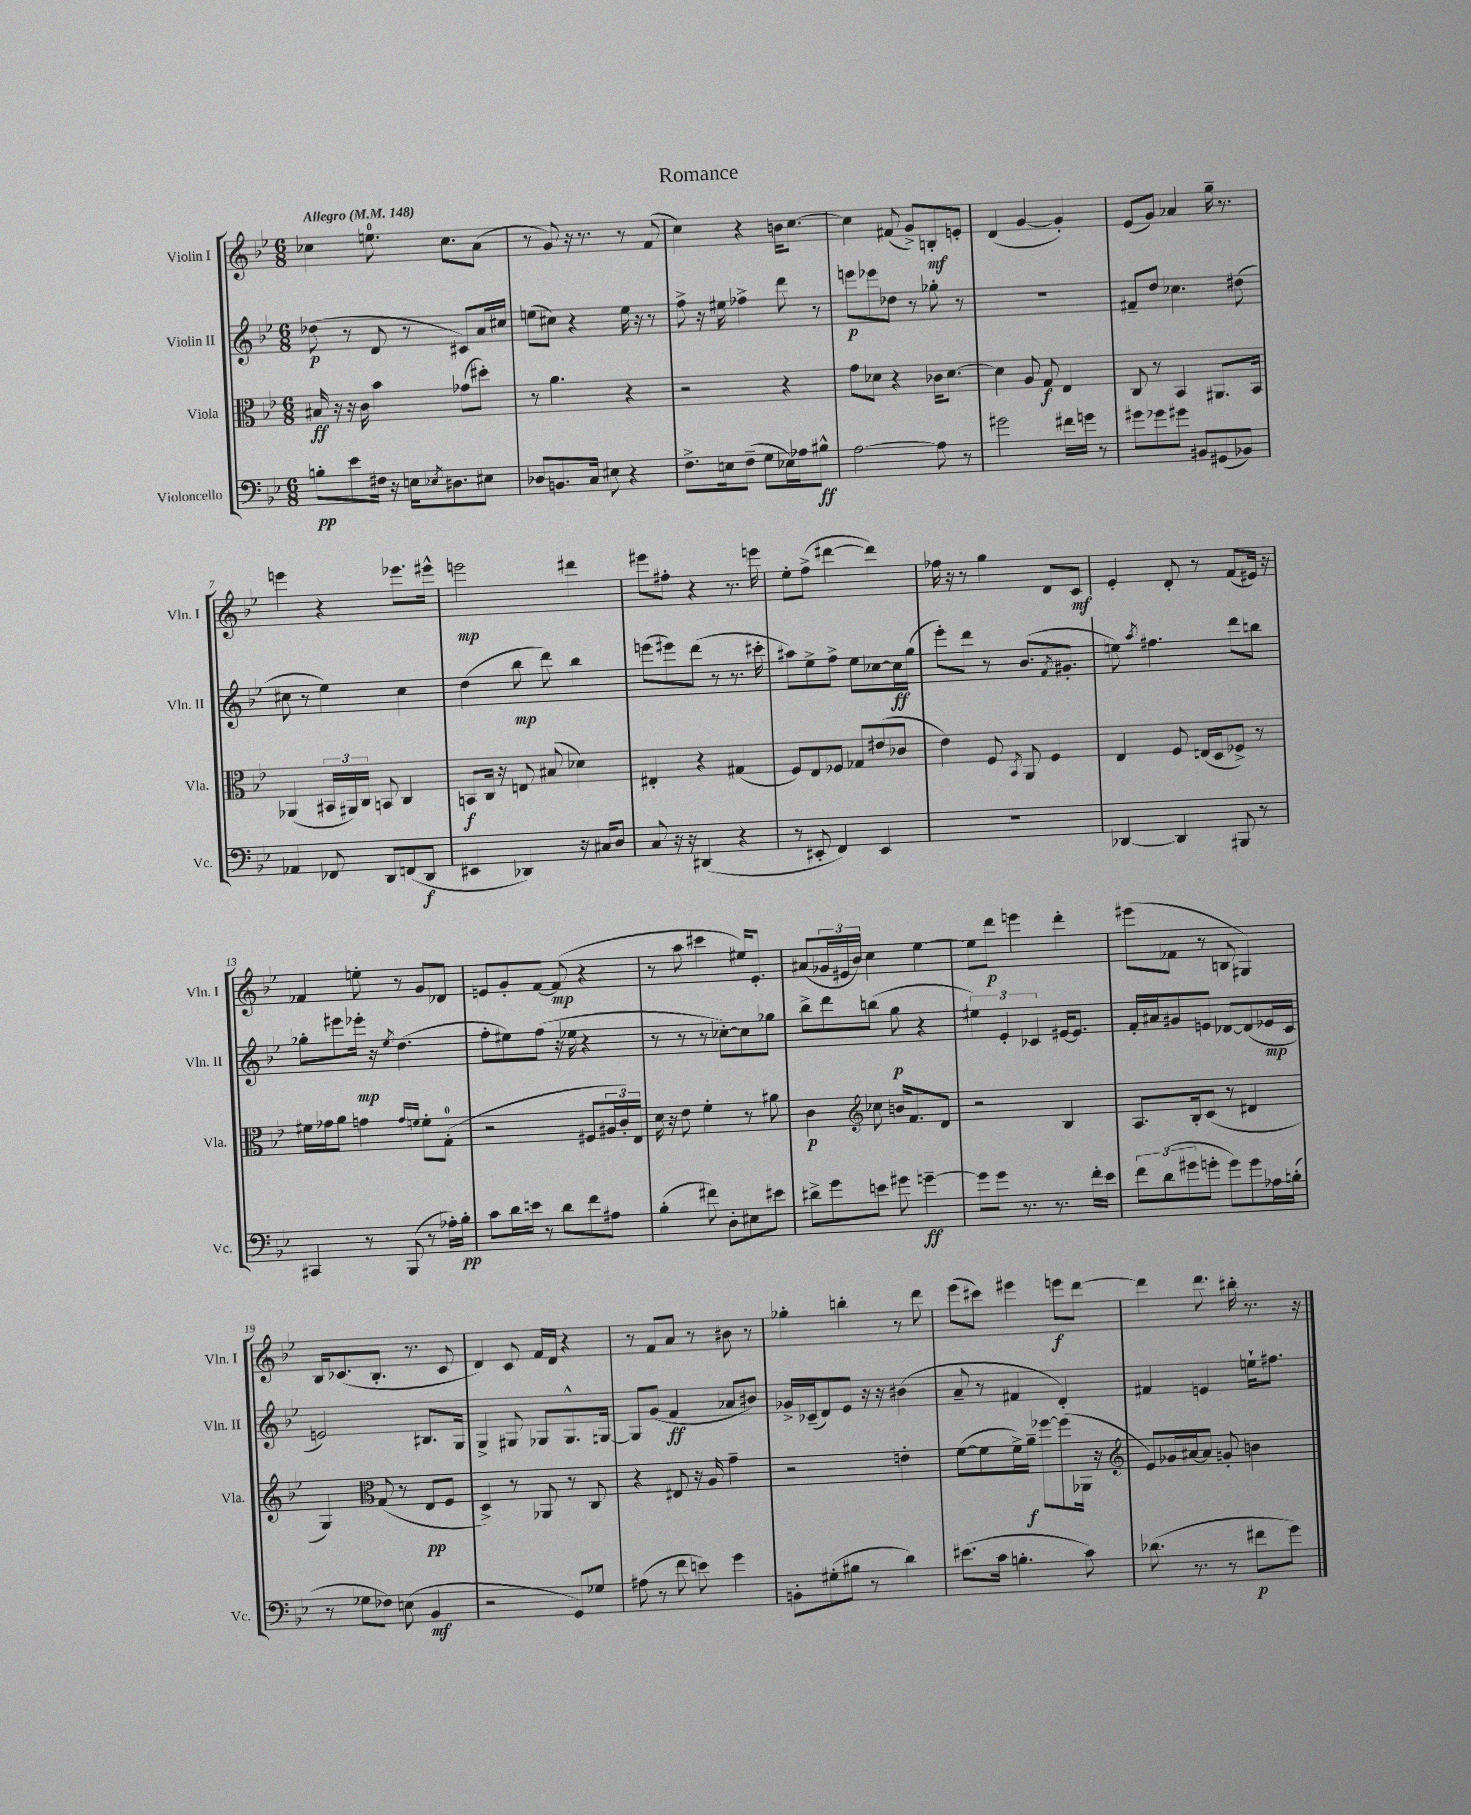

**kern	**dynam	**kern	**dynam	**kern	**dynam	**kern	**dynam
*part4	*part4	*part3	*part3	*part2	*part2	*part1	*part1
*staff4	*staff4	*staff3	*staff3	*staff2	*staff2	*staff1	*staff1
*I"Violoncello	*	*I"Viola	*	*I"Violin II	*	*I"Violin I	*
*I'Vc.	*	*I'Vla.	*	*I'Vln. II	*	*I'Vln. I	*
*clefF4	*	*clefC3	*	*clefG2	*	*clefG2	*
*k[b-e-]	*	*k[b-e-]	*	*k[b-e-]	*	*k[b-e-]	*
*M6/8	*	*M6/8	*	*M6/8	*	*M6/8	*
*MM148	*	*MM148	*	*MM148	*	*MM148	*
=1	=1	=1	=1	=1	=1	=1	=1
!	!	!	!	!	!	!LO:TX:a:B:t=Allegro	!
8Bn'\L	pp	16B#X/	ff	(8dd-X\	p	4cc-X\	.
.	.	16r	.	.	.	.	.
8e-\	.	16r	.	8r	.	.	.
.	.	16c\	.	.	.	.	.
16F#X\Jk	.	4b-\	.	8d/	.	8.een\	.
16r	.	.	.	.	.	.	.
16En\KL	.	.	.	8r	.	.	.
8qE-X/	.	.	.	.	.	.	.
8.D#X\	.	.	.	.	.	8.cc-\L	.
.	.	(8g-X\L	.	8c#X/L)	.	.	.
8E#X\J	.	8dd#X'\J)	.	16a/L	.	(8a\J	.
.	.	.	.	16cc#X/JJ	.	.	.
=2	=2	=2	=2	=2	=2	=2	=2
8D-X/L	.	8r	.	(8een\L	.	8r	.
8.BBn/	.	4.a\	.	8cc#X\J)	.	8g/)	.
.	.	.	.	4r	.	16r	.
16C/Jk	.	.	.	.	.	8.r	.
8E#X\	.	.	.	.	.	.	.
4r	.	4r	.	16ee\	.	8r	.
.	.	.	.	16r	.	.	.
.	.	.	.	8r	.	(8f/	.
=3	=3	=3	=3	=3	=3	=3	=3
8.F^\L	.	2r	.	8ff^\	.	4cc\)	.
.	.	.	.	16r	.	.	.
16En\k	.	.	.	16ee#X\	.	.	.
(8F~\J	.	.	.	4ff-X^\	.	4r	.
8G\L	.	.	.	.	.	.	.
16E-X\L)	.	4r	.	8ddd\	.	16bn\KL	.
16A-X\J	.	.	.	.	.	[8.cc\J	.
8B#X^^\J	ff	.	.	8r	.	.	.
=4	=4	=4	=4	=4	=4	=4	=4
[2A\	.	8g\L	.	8eeen\L	p	4cc\]	.
.	.	8d-X\J	.	8eee-X\	.	.	.
.	.	4r	.	8dd-X\J	.	(8f#X/	.
.	.	.	.	8r	.	8g^/L)	.
8A\]	.	16c-X\KL	.	8gg-X'\	.	8Bn'/	mf
.	.	[8.d-\J	.	.	.	.	.
8r	.	.	.	8r	.	8en'/J	.
=5	=5	=5	=5	=5	=5	=5	=5
2g#X\	.	4d-\]	.	2.r	.	(4d/	.
.	.	8A/	.	.	.	[4g/	.
.	.	8G/	f	.	.	.	.
16f#X\LL	.	4E-/	.	.	.	4g'/])	.
16gn\JJ	.	.	.	.	.	.	.
8r	.	.	.	.	.	.	.
=6	=6	=6	=6	=6	=6	=6	=6
8g#X\L	.	8C/	.	8f#X~/L	.	(8e-/L	.
8g-X\	.	8r	.	8dd/J	.	8g/J)	.
8g#X\J	.	4BB-/	.	4.cc-X\	.	4a-X/	.
8BB#X/L	.	.	.	.	.	.	.
(8GG#X/	.	8.AA#X/L	.	.	.	16gg~\	.
.	.	.	.	.	.	8.r	.
8BB-X/J)	.	.	.	(8dd#X\	.	.	.
.	.	16BB-/Jk	.	.	.	.	.
!!LO:LB:g=z
=7	=7	=7	=7	=7	=7	=7	=7
4AA-X/	.	(4AA-X/	.	8cc#X\	.	4eeen\	.
.	.	.	.	8r	.	.	.
8FF-X/	.	24BB#X/LL	.	4ee-\)	.	4r	.
.	.	24AA#X/)	.	.	.	.	.
.	.	24C/JJ	.	.	.	.	.
8DD/L	.	8BBn/	.	.	.	.	.
(8FFn/	.	4C/	.	4cc#\	.	8.eee-X\L	.
8DD/J	f	.	.	.	.	.	.
.	.	.	.	.	.	16eee#X^^\Jk	.
=8	=8	=8	=8	=8	=8	=8	=8
4EE#X/	.	8BBn/L	f	(4dd\	.	2eeen\	mp
.	.	16C/Jk	.	.	.	.	.
.	.	16r	.	.	.	.	.
4DD-X/)	.	8En/	.	8bb-\	mp	.	.
.	.	(8B#X/	.	8ddd\)	.	.	.
16r	.	4d-X\)	.	4bb-\	.	4ddd#X\	.
16C#X/KL	.	.	.	.	.	.	.
8D/J	.	.	.	.	.	.	.
=9	=9	=9	=9	=9	=9	=9	=9
8C/	.	4E#X'/	.	(8eeen\L	.	8eee#X\L	.
16r	.	.	.	8eee#X\)	.	8ff#X'\J	.
16r	.	.	.	.	.	.	.
(4DD#X/	.	4r	.	(8ddd\J	.	4r	.
.	.	.	.	8r	.	.	.
4r	.	(4G#X/	.	8.r	.	8.r	.
.	.	.	.	16ccc#X'\	.	16eeen\	.
=10	=10	=10	=10	=10	=10	=10	=10
8r	.	8F/L)	.	8aa#X\L)	.	8ee-'\L	.
8EE#X'/	.	8E-/	.	8ee-^\	.	(8ff^\J	.
4FF/)	.	8F-X/J	.	8ff^\J	.	[4ddd#X\	.
.	.	8G-X/L	.	8ee-\L	.	.	.
4EE#/	.	(8e#X/	.	[8cc-X\	.	4ddd#\])	.
.	.	8c-X/J	.	16cc-\L]	ff	.	.
.	.	.	.	(16gg\JJ	.	.	.
=11	=11	=11	=11	=11	=11	=11	=11
2.r	.	4e-\)	.	8eee-'\L)	.	16ff-X\	.
.	.	.	.	.	.	16r	.
.	.	.	.	8ddd\J	.	8r	.
.	.	8F/	.	8r	.	4gg\	.
.	.	8qBB-/	.	.	.	.	.
.	.	8AA/	.	(8.b-/L	.	.	.
.	.	4F/	.	.	.	8d/L	.
.	.	.	.	8qf/	.	.	.
.	.	.	.	8.g#X'/J	.	.	.
.	.	.	.	.	.	8c/J	mf
=12	=12	=12	=12	=12	=12	=12	=12
[4DD-X/	.	4E-/	.	8een\)	.	4e-'/	.
.	.	.	.	8qaa/	.	.	.
.	.	.	.	4.ff#X\	.	.	.
4DD-/]	.	8F/	.	.	.	8d'/	.
.	.	(16En/LL	.	.	.	8r	.
.	.	16D/J	.	.	.	.	.
8BBB#X/	.	8F-X^/J)	.	8ddd\L	.	(8f/L	.
8r	.	8r	.	8bbn\J	.	16e#X/Jk)	.
.	.	.	.	.	.	16r	.
!!LO:LB:g=z
=13	=13	=13	=13	=13	=13	=13	=13
4CC#X/	.	16f#X\LL	.	8gg-X'\L	.	4f-X/	.
.	.	16g-X\J	.	.	.	.	.
.	.	8a\J	.	8eee#X\	.	.	.
8r	.	4gn\	.	16eee-X'\Jk	mp	8een'\	.
.	.	.	.	16r	.	.	.
.	.	.	.	8qee-/	.	.	.
(8BBB-/	.	.	.	(4.dd\	.	8r	.
.	.	16qqg/LL	.	.	.	.	.
.	.	16qqfn/JJ	.	.	.	.	.
8r	.	8f'\L	.	.	.	8g/L	.
16A-X'\LL)	.	(8G'\J	.	.	.	8d-X/J	.
16B-'\JJ	pp	.	.	.	.	.	.
=14	=14	=14	=14	=14	=14	=14	=14
8c\L	.	2r	.	8ff'\L	.	8en/L	.
16d\L	.	.	.	8ee#X\)	.	8g'/	.
16en\JJ	.	.	.	.	.	.	.
8r	.	.	.	(8ff\J	.	[8f/J	.
8d\L	.	.	.	16r	.	(8f/]	mp
.	.	.	.	16ee-X\	.	.	.
8f\	.	8F#X/L	.	4r	.	4r	.
8A#X\J	.	24A#X/L	.	.	.	.	.
.	.	24c'/)	.	.	.	.	.
.	.	24E-/JJ	.	.	.	.	.
=15	=15	=15	=15	=15	=15	=15	=15
(4B-'\	.	16d\	.	8r	.	8r	.
.	.	16r	.	.	.	.	.
.	.	8e-\	.	8r	.	8aa\	.
8f#X\)	.	4f'\	.	8r	.	4ccc#X\	.
8D'\L	.	.	.	[8cc-X'\L)	.	.	.
8E#X\	.	8r	.	8cc-\]	.	16ee#X/KL)	.
.	.	.	.	.	.	8.e-'/J	.
8e#X\J	.	8a#X\	.	8gg-X\J	.	.	.
=16	=16	=16	=16	=16	=16	=16	=16
8d#X^\L	.	4c\	p	8bb-^\L	.	(8a#X/L	.
8g\	.	.	.	8ddd\	.	24g-X/L	.
.	.	.	.	.	.	24e#X/	.
.	.	.	.	.	.	24b-/JJ)	.
*	*	*clefG2	*	*	*	*	*
8en\J	.	8cc-X\	.	(8bbn\J	.	4cc\	.
8g#X\	.	16bn/KL	.	8gg\	p	.	.
.	.	8.f/	.	.	.	.	.
[4gn~\	ff	.	.	4r	.	[4ee-\	.
.	.	8d/J	.	.	.	.	.
=17	=17	=17	=17	=17	=17	=17	=17
8g\L]	.	2r	.	6ee#X\)	.	8ee-\L]	.
8g\J	.	.	.	.	.	8ddd\J	p
.	.	.	.	6e-'/	.	.	.
8.r	.	.	.	.	.	4eeen\	.
.	.	.	.	6c-X/	.	.	.
8.r	.	.	.	.	.	.	.
.	.	4B-/	.	[16e#X/KL	.	4ddd'\	.
.	.	.	.	8.e#/J]	.	.	.
16f'\LL	.	.	.	.	.	.	.
16e-\JJ	.	.	.	.	.	.	.
=18	=18	=18	=18	=18	=18	=18	=18
12f\L	.	8.A/L	.	16f'/LL	.	(8eee#X\L	.
.	.	.	.	16a#X/J	.	.	.
(12d\	.	.	.	.	.	.	.
.	.	.	.	8g#X/	.	8f-X\J	.
12g#X\	.	.	.	.	.	.	.
.	.	16B-'/k	.	.	.	.	.
8gn'\J	.	(8c/J	.	8en/J	.	8r	.
8g\L)	.	8r	.	[8d-X/L	.	8Bn/	.
8g\	.	4d#X/	.	(8d-/]	.	4G#X/)	.
16A-X\L	.	.	.	16e-X/L	mp	.	.
(16Bn'\JJ	.	.	.	16c/JJ	.	.	.
!!LO:LB:g=z
=19	=19	=19	=19	=19	=19	=19	=19
8r	.	4G/)	.	2en/)	.	16B-/KL	.
.	.	.	.	.	.	(8.c-X/	.
8G-X\L	.	.	.	.	.	.	.
*	*	*clefC3	*	*	*	*	*
8F-X\J)	.	(8G/	.	.	.	8.B-'/J	.
(8En\	.	8r	.	.	.	.	.
.	.	.	.	.	.	8.r	.
4BB-/	mf	8E-/L	pp	8.B#X/L	.	.	.
.	.	8F/J	.	.	.	8c-/	.
.	.	.	.	16G/Jk	.	.	.
=20	=20	=20	=20	=20	=20	=20	=20
2r	.	4D^/)	.	4G^/	.	4d/)	.
.	.	8r	.	8G#X/	.	8c/	.
.	.	8AA-X/	.	8G-X/L	.	16f/LL	.
.	.	.	.	.	.	16d/JJ	.
8GG/L)	.	8r	.	8.G-^^/	.	4r	.
8G-X/J	.	8C/	.	.	.	.	.
.	.	.	.	[16Gn/Jk	.	.	.
=21	=21	=21	=21	=21	=21	=21	=21
(8A#X\	.	4r	.	8G/L]	.	8r	.
8r	.	.	.	(8g/J	.	8f/L	.
8f\	.	8E#X/	.	4f/	ff	8a/J	.
8en\)	.	16r	.	.	.	8r	.
.	.	16A/	.	.	.	.	.
4g\	.	4g~\	.	8a-X/L	.	8b#X\	.
.	.	.	.	8b#X/J)	.	8r	.
=22	=22	=22	=22	=22	=22	=22	=22
8BBn'\L	.	2r	.	16g-X^/LL	.	4gg-X'\	.
.	.	.	.	(16c-X~/J	.	.	.
(8G#X'\	.	.	.	8d/)	.	.	.
8B#X\J	.	.	.	8e-/J	.	4bbn'\	.
8r	.	.	.	16r	.	.	.
.	.	.	.	16r	.	.	.
4d\)	.	4en'\	.	(4b#X\	.	8r	.
.	.	.	.	.	.	8ddd\	.
=23	=23	=23	=23	=23	=23	=23	=23
(8.e#X\L	.	([8f\L	.	8a~/	.	(8eee-\L	.
.	.	8f\]	.	8r	.	8ccc#X\J)	.
16c\Jk	.	.	.	.	.	.	.
4.Bn'\	.	16f^\L)	.	4f#X/	.	4eee#X\	.
.	.	16a~\JJ	f	.	.	.	.
.	.	[8ff-X\L	.	.	.	.	.
.	.	(8ff-\]	.	4d'/)	.	8eeen\L	f
8c\)	.	16AA-X\Jk	.	.	.	[8ddd\J	.
.	.	16r	.	.	.	.	.
=24	=24	=24	=24	=24	=24	=24	=24
*	*	*clefG2	*	*	*	*	*
(8.d-X\	.	8e-/L)	.	4f#X/	.	4ddd\]	.
.	.	16g-X/L	.	.	.	.	.
8.r	.	[16a#X/J	.	.	.	.	.
.	.	8a#/J]	.	4en/	.	8.ddd\	.
8r	.	8gn'/	.	.	.	.	.
.	.	.	.	.	.	16bb#X'\	.
8f#X\L	p	4bn\	.	16een`\KL	.	8.r	.
.	.	.	.	8.ff#X\J	.	.	.
8g\J)	.	.	.	.	.	.	.
.	.	.	.	.	.	16r	.
==	==	==	==	==	==	==	==
*-	*-	*-	*-	*-	*-	*-	*-
